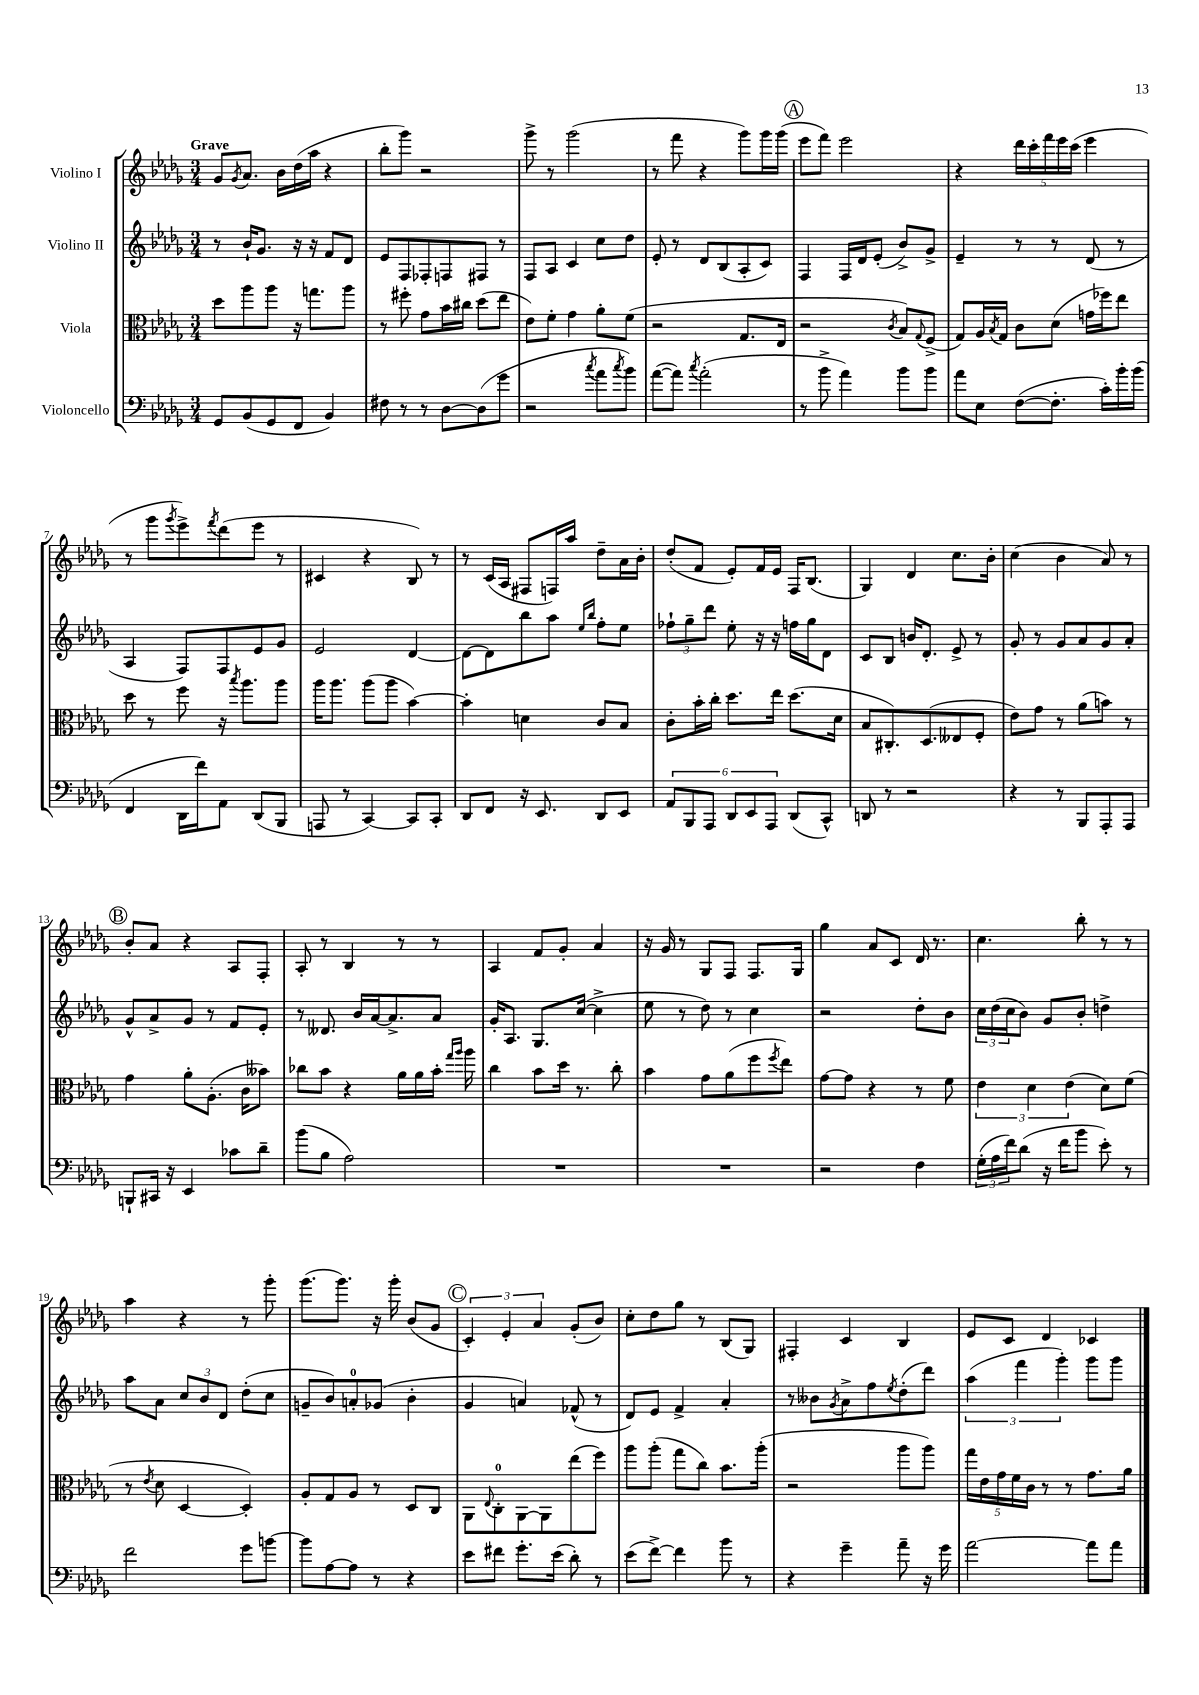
<<
\new StaffGroup <<
\new Staff = "s0" \with { instrumentName = "Violino I" } {
    \clef treble \key des \major \numericTimeSignature \time 3/4 \tempo "Grave"
    ges'8 \acciaccatura { ges'8 } aes'8. bes'16 des''16( aes''16 r4 |
    bes''8-. ges'''8) r2 |
    ges'''8-> r8 ges'''2( |
    r8 f'''8 r4 ges'''8) ges'''16 ges'''16( |
    \mark \markup { \circle "A" } ees'''8 f'''8) ees'''2 |
    r4 \tuplet 5/4 { des'''16 c'''16-. f'''16 ees'''16 c'''16( } ees'''4 |
    r8 ges'''8 \acciaccatura { ges'''8 } ees'''8->) \acciaccatura { f'''8 } des'''8( ees'''8 r8 |
    cis'4 r4 bes8) r8 |
    r8 c'16( aes16 fis8 f16) aes''16 des''8-- aes'16 bes'16-. |
    des''8-.( f'8 ees'8-.) f'16 ees'16 f16 bes8.( |
    ges4) des'4 c''8. bes'16-. |
    c''4( bes'4 aes'8) r8 |
    \mark \markup { \circle "B" } bes'8-. aes'8 r4 aes8 f8-. |
    aes8-. r8 bes4 r8 r8 |
    aes4 f'8 ges'8-. aes'4 |
    r16 ges'16 r8 ges8 f8 f8. ges16 |
    ges''4 aes'8 c'8 des'16 r8. |
    c''4. bes''8-. r8 r8 |
    aes''4 r4 r8 ges'''8-. |
    ges'''8.( ges'''8.) r16 ges'''16-. bes'8( ges'8 |
    \mark \markup { \circle "C" } \tuplet 3/2 { c'4-.) ees'4-. aes'4 } ges'8-.( bes'8) |
    c''8-. des''8 ges''8 r8 bes8( ges8) |
    fis4-. c'4 bes4 |
    ees'8 c'8 des'4 ces'4 \bar "|." |
}
\new Staff = "s1" \with { instrumentName = "Violino II" } {
    \clef treble \key des \major \numericTimeSignature \time 3/4
    r8 bes'16-! ges'8. r16 r16 f'8 des'8 |
    ees'8 f8 fes8-. f8 fis8 r8 |
    f8 aes8 c'4 c''8 des''8 |
    ees'8-. r8 des'8 bes8( aes8-. c'8) |
    \mark \markup { \circle "A" } f4 f16 des'16 ees'8-.( bes'8->) ges'8-> |
    ees'4-- r8 r8 des'8( r8 |
    aes4 f8) f8 ees'8 ges'8 |
    ees'2 des'4~ |
    des'8~ des'8 bes''8 aes''8 \grace { ees''16 bes''16 } f''8-. ees''8 |
    \tuplet 3/2 { fes''8-! ges''8-- des'''8 } ees''8-. r16 r16 f''16 ges''16 des'8 |
    c'8 bes8 b'16 des'8.-. ees'8-> r8 |
    ges'8-. r8 ges'8 aes'8 ges'8 aes'8-. |
    \mark \markup { \circle "B" } ges'8-^ aes'8-> ges'8 r8 f'8 ees'8-. |
    r8 deses'8. bes'16 aes'16~ aes'8.-> aes'8 |
    ges'16-. aes8. ges8. c''16~( c''4-> |
    ees''8 r8 des''8) r8 c''4 |
    r2 des''8-. bes'8 |
    \tuplet 3/2 { c''16 des''16( c''16 } bes'8) ges'8 bes'8-. d''4-> |
    aes''8 aes'8 \tuplet 3/2 { c''8 bes'8 des'8 } des''8-.( c''8 |
    g'8-- bes'8) a'8-0-. ges'8( bes'4-. |
    \mark \markup { \circle "C" } ges'4 a'4) fes'8-^( r8 |
    des'8) ees'8 f'4-> aes'4-. |
    r8 beses'8 \acciaccatura { ges'8 } aes'8-> f''8 \acciaccatura { ees''8 } des''8-.( des'''8) |
    \tuplet 3/2 { aes''4( f'''4 ges'''4-.) } ges'''8 ges'''8 \bar "|." |
}
\new Staff = "s2" \with { instrumentName = "Viola" } {
    \clef alto \key des \major \numericTimeSignature \time 3/4
    des''8 aes''8 aes''8 r16 g''8. aes''8 |
    r8 fis''8-. ges'8 bes'16 cis''16 des''8( ees''8 |
    ees'8) f'8-. ges'4 aes'8-. f'8( |
    r2 ges8. ees16 |
    \mark \markup { \circle "A" } r2 \acciaccatura { c'8 } bes8) \appoggiatura { ges8 } f8->( |
    ges8) aes16 \acciaccatura { bes8 } ges16 c'8 des'8( g'16 fes''16) ees''8 |
    des''8 r8 f''8 r16 \acciaccatura { bes''8 } aes''8. aes''8 |
    aes''16 aes''8. aes''8( aes''8 bes'4~) |
    bes'4-. d'4 c'8 bes8 |
    c'8-. bes'16-. c''16-. des''8. ees''16 des''8.( des'16 |
    bes8 cis8.-.) des8.( eeses8 f8-. |
    ees'8) ges'8 r8 aes'8( b'8) r8 |
    \mark \markup { \circle "B" } ges'4 aes'8-. aes8.-.( c'16 beses'8) |
    ces''8 bes'8 r4 aes'16 aes'16 bes'16-. \grace { ges''16 aes''16 } aes''16 |
    c''4 bes'8 des''16 r8. c''8-. |
    bes'4 ges'8 aes'8( f''8 \acciaccatura { f''8 } ees''8) |
    ges'8~ ges'8 r4 r8 f'8 |
    \tuplet 3/2 { ees'4 des'4 ees'4( } des'8) f'8( |
    r8 \acciaccatura { ees'8 } des'8 des4~ des4-.) |
    aes8-. ges8 aes8 r8 des8 c8 |
    \mark \markup { \circle "C" } aes,8 \appoggiatura { ees8 } c8-0-. aes,8~ aes,8 ees''8( f''8) |
    aes''8 aes''8-.( ges''8 c''8) bes'8. aes''16-.( |
    r2 aes''8 aes''8) |
    \tuplet 5/4 { ges''16 ees'16 ges'16 f'16 c'16 } r8 r8 ges'8. aes'16 \bar "|." |
}
\new Staff = "s3" \with { instrumentName = "Violoncello" } {
    \clef bass \key des \major \numericTimeSignature \time 3/4
    ges,8 bes,8( ges,8 f,8 bes,4) |
    fis8 r8 r8 des8~ des8( ges'8 |
    r2 \acciaccatura { c''8 } aes'8 \acciaccatura { c''8 } bes'8) |
    aes'8~( aes'8) \acciaccatura { c''8 } aes'2-.( |
    \mark \markup { \circle "A" } r8 bes'8-> aes'4) bes'8 bes'8 |
    aes'8 ees8 f8~( f8.-. c'16-.) bes'16-. bes'16( |
    f,4 des,16 f'16) aes,8 des,8( bes,,8 |
    a,,8 r8 c,4~) c,8 c,8-. |
    des,8 f,8 r16 ees,8. des,8 ees,8 |
    \tuplet 6/4 { aes,8 bes,,8 aes,,8 des,8 ees,8 aes,,8 } des,8( c,8-^) |
    d,8 r8 r2 |
    r4 r8 bes,,8 aes,,8-. aes,,8 |
    \mark \markup { \circle "B" } b,,8-! cis,16 r16 ees,4 ces'8 des'8-- |
    bes'8( bes8 aes2) |
    R2. |
    R2. |
    r2 f4 |
    \tuplet 3/2 { ges16-.( aes16 f'16) } des'8( r16 f'16 bes'8 ees'8-.) r8 |
    f'2 ges'8 b'8~ |
    b'8 aes8~ aes8 r8 r4 |
    \mark \markup { \circle "C" } ees'8 fis'8 ges'8.-. ees'16( des'8-.) r8 |
    ees'8( f'8~->) f'4 bes'8 r8 |
    r4 ges'4-- aes'8-- r16 ges'16 |
    aes'2~ aes'8 aes'8 \bar "|." |
}
>>
>>
